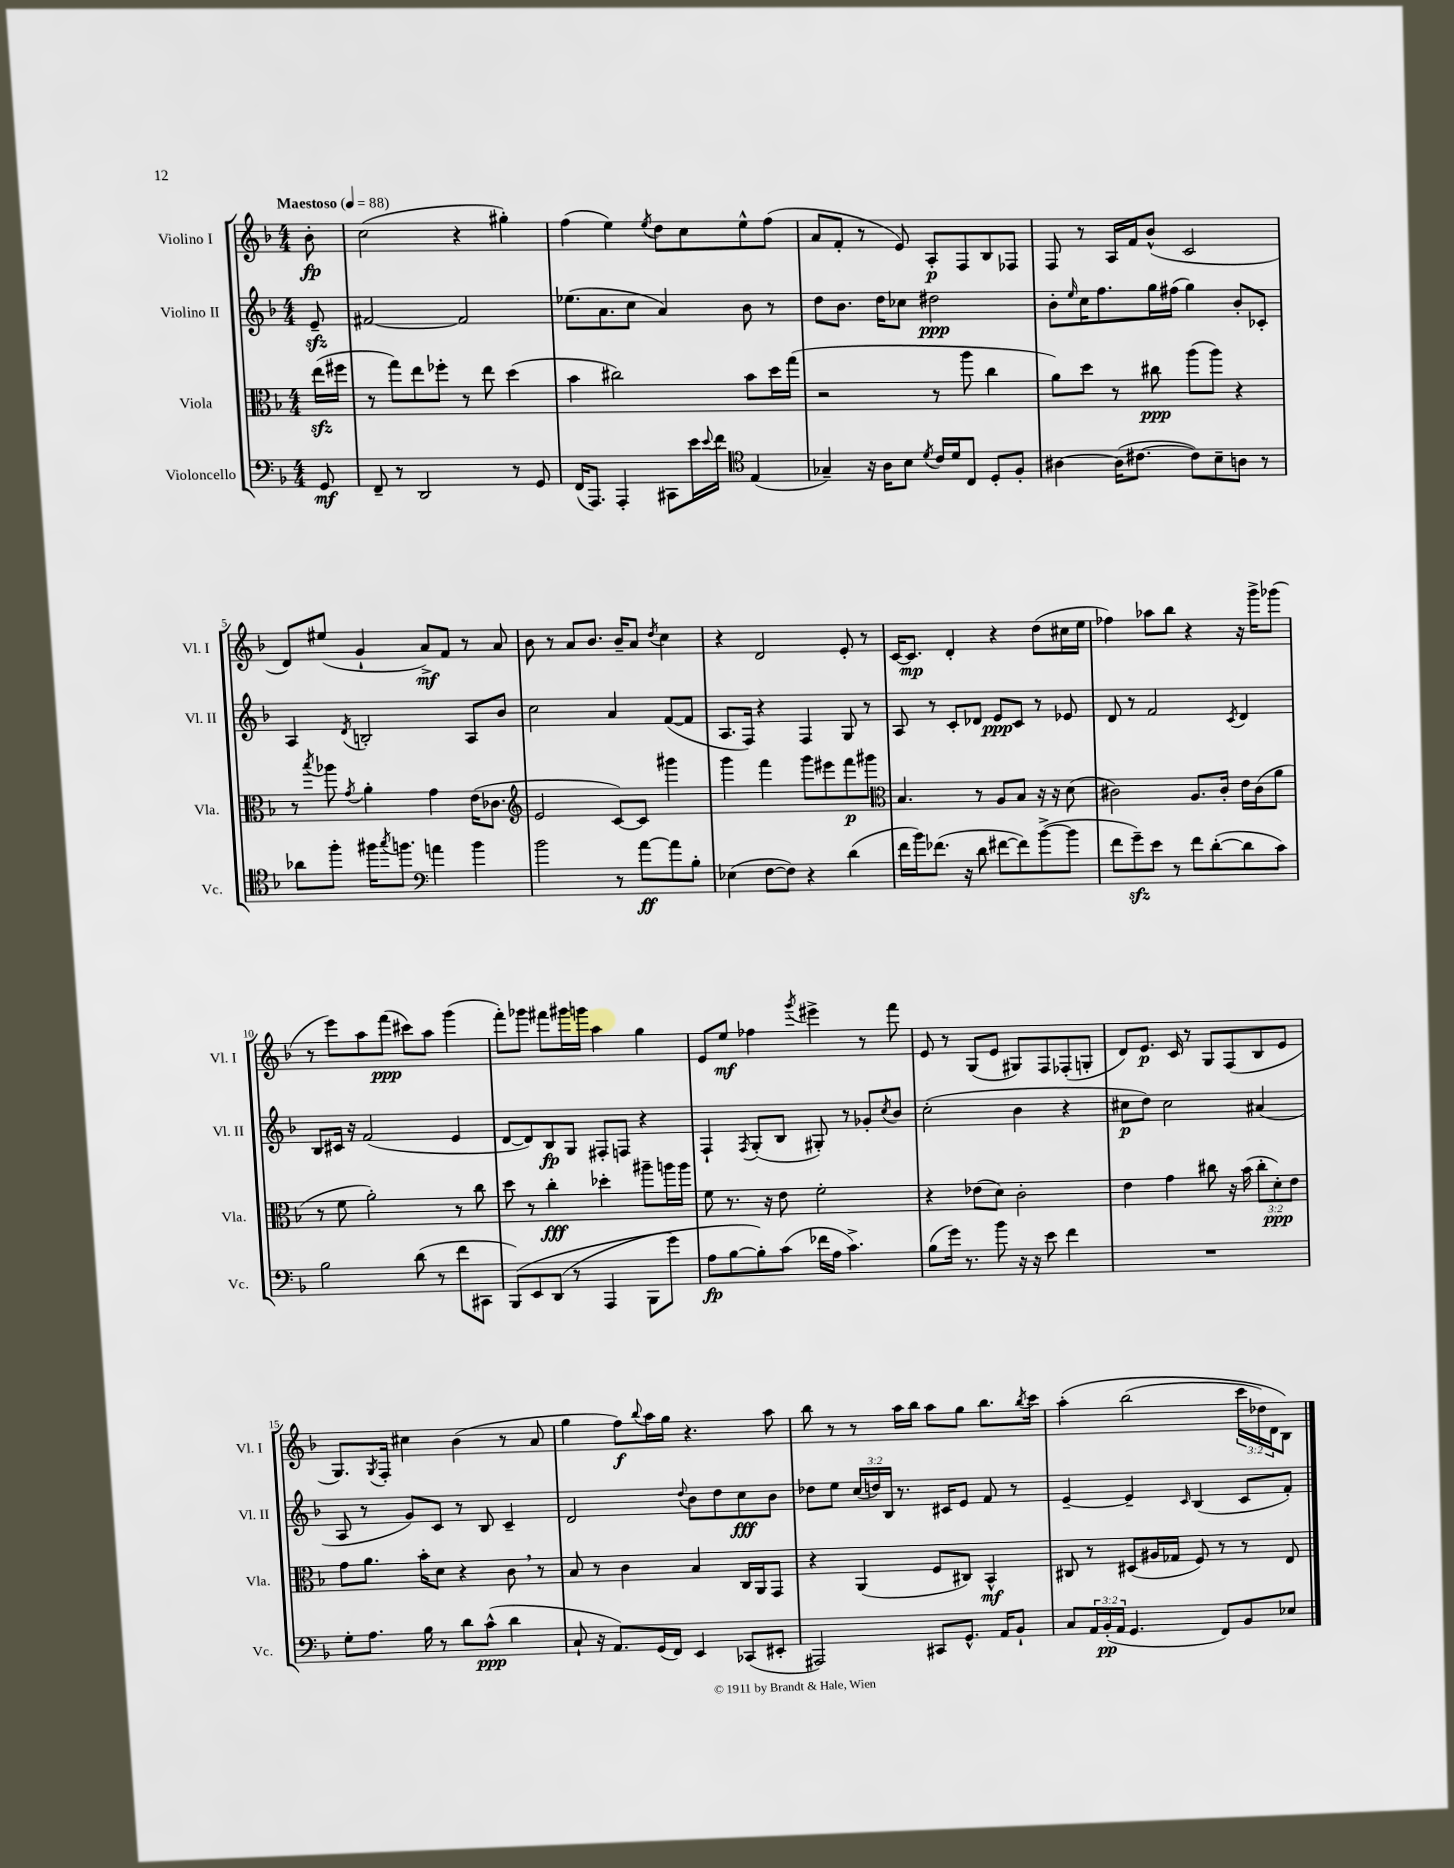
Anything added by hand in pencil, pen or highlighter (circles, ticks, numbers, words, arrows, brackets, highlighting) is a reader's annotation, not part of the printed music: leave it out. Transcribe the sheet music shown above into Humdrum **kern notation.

**kern	**kern	**kern	**kern
*staff4	*staff3	*staff2	*staff1
*clefF4	*clefC3	*clefG2	*clefG2
*k[b-]	*k[b-]	*k[b-]	*k[b-]
*M4/4	*M4/4	*M4/4	*M4/4
*MM88	*MM88	*MM88	*MM88
8GG/	(16ee\LL	8e~/	8b-'\
.	16ff#\JJ	.	.
=	=	=	=
8FF~/	8r	[2f#/	(2cc\
8r	8gg\L)	.	.
2DD/	8ee\	.	.
.	8ff-'\J	.	.
.	8r	2f#/]	4r
.	8ee\	.	.
8r	(4dd\	.	4gg#'\)
8GG/	.	.	.
=	=	=	=
(16FF/LK	4b-\	(8.ee-\L	(4ff\
8.AAA/J)	.	.	.
.	.	8.a\	.
4AAA'/	2cc#\)	.	4ee\)
.	.	8cc\J	.
.	.	.	8qee/
8CC#\L	.	4a/)	8dd\L
16e\L	.	.	8cc\
8qqe/	.	.	.
16f\JJ	.	.	.
*clefC4	*	*	*
(4E/	8b-\L	8b-\	8ee^^\
.	16dd\L	8r	(8ff\J
.	(16gg\JJ	.	.
=	=	=	=
4G-~/)	2r	8dd\L	8a/L
.	.	8.b-\J	8f'/J
16r	.	.	8r
16A\LK	.	16dd\LK	.
8B-\J	.	8cc-\J	8e/)
8qd/	.	.	.
16c/LL	8r	2dd#\	8A'/L
16d/J	.	.	.
8C/J	8aa\	.	8F/
8D'/L	4cc\	.	8B-/
8F'/J	.	.	8F-/J
=	=	=	=
[4A#\	8a\L)	8b-'\L	8F/
.	.	16qqee/	.
.	8dd\J	16cc\K	8r
.	.	8.ff\	.
(16A#\]LK	8r	.	16A/LL
[8.c#\J	.	.	16f/J
.	8cc#\	16gg\L	(8b-^^/J
.	.	(16ff#\JJ	.
8c#\]L)	(8aa\L	4gg\)	2c/
8B-~\	8aa\J)	.	.
8A\J	4r	8b-'/L	.
8r	.	8c-'/J	.
=	=	=	=
8a-\L	8r	4A/	8d/L)
.	8qbb-/	.	.
8ff'\J	8aa-\	.	(8ee#/J
.	8qg/	8qd/	.
16ff#\LK	4a'\	2B'/	4g`/
8qgg/	.	.	.
8.ff\J	.	.	.
*clefF4	*	*	*
4a\	4g\	.	8a^/L)
.	.	.	8f/J
4b-\	(16e\LK	8A/L	8r
.	8.c-\J	.	.
.	.	8b-/J	8a/
=	=	=	=
*	*clefG2	*	*
2b-\	2e/	2cc\	8b-\
.	.	.	8r
.	.	.	8a/L
.	.	.	8.b-/J
8r	[8c/L)	4a/	.
.	.	.	16b-~/LK
[8a\L	8c/]J	.	8a/J
.	.	.	8qdd/
8a\]	4ggg#\	([8f/L	4cc\
8B-'\J	.	8f/]J	.
=	=	=	=
(4E-\	4ggg\	8.A/L	4r
.	.	16F/Jk)	.
[8F\L	4fff\	4r	2d/
8F\]J)	.	.	.
4r	8ggg\L	4F/	.
.	8eee#\	.	.
(4d\	8fff\	8G/	8e'/
.	8ggg#\J	8r	8r
=	=	=	=
*	*clefC3	*	*
16f\LL	4.B-/	8A/	[16c/LK
16b-\J)	.	.	8.c/]J
(8.f-\J	.	8r	.
.	.	8c'/L	4d'/
16r	.	.	.
8d\	8r	8d-/J	.
[8f#\L	8A/L	8e/L	4r
8f#\])	8B-/J	8c/J	.
([8b-^\	16r	8r	(8dd\L
.	16r	.	.
8b-\]J	(8d\	8e-/	16cc#\L
.	.	.	16ee\JJ
=	=	=	=
8f\L	2c#\)	8d/	4ff-\)
8g~\)	.	8r	.
8e\J	.	2f/	8aa-\L
8r	.	.	8bb-\J
8f\L	8.A/L	.	4r
([8d'\	.	.	.
.	16c#'/Jk	.	.
.	.	8qc/	.
8d\]	16e\LL	4d/	16r
.	(16c#\J	.	16ggg^\LK
8c\J)	8a\J	.	(8ggg-\J
=	=	=	=
2B-\	8r	8B-/L	8r
.	8f\	16c#/Jk	8eee\L)
.	.	16r	.
.	2a'\)	(2f/	8aa\
.	.	.	(8fff\J
(8d\	.	.	8ccc#\L)
8r	.	.	8aa\J
8f\L	8r	4e/	(4ggg\
8CC#\J	8cc\	.	.
=	=	=	=
&(8BBB-/L)	8dd\	[8d/L	8fff'\L)
8EE/	8r	8d/])	8ggg-\J
(8DD/J	4cc'\	8B-/	8fff#\L
8r	.	8G/J	16ggg#\L
.	.	.	16ggg\JJ
4AAA/	4dd-'\	8F#'/L	4aa\
.	.	8F/J	.
8BBB-\L	8aa#~\L	4r	4gg\
8g\J)	16aa\L	.	.
.	16aa\JJ	.	.
=	=	=	=
8A\L	8f\	4F`/	8e/L
[8B-\	8.r	.	8ee/J
.	.	8qF/	.
8B-'\]&)	.	(8G'/L	4ff-\
.	16r	.	.
(8c\J	8e\	8B-/J	.
.	.	.	8qggg/
16f-\LL	2f'\	8G#'/)	4eee#^\
16A\JJ	.	.	.
4.c^\)	.	8r	.
.	.	8g-'/L	8r
.	.	8qcc/	.
.	.	8b-/J	8fff\
=	=	=	=
(8B-\L	4r	(2cc'\	8e/
16g\Jk)	.	.	8r
8.r	.	.	.
.	(8e-\L	.	(8G/L
8b-\	8d\J)	.	8e/J
16r	2c'\	4b-\	8G#/L)
16r	.	.	.
8e\	.	.	8F/
4f\	.	4r	(8F-'/
.	.	.	8G'/J
=	=	=	=
1r	4e\	8cc#\L	8d/L)
.	.	8dd\J)	8.e/J
.	4g\	2cc#\	.
.	.	.	16c/
.	.	.	8r
.	8cc#\	.	8G/L
.	16r	.	(8F/
.	(16b-\	.	.
.	12cc#'\L	(4a#/	8B-/
.	12d'\)	.	.
.	.	.	8e/J
.	12e\J	.	.
=	=	=	=
8G'\L	8g\L	8A/	8.G/L)
8.A\J	8.a\J	8r	.
.	.	.	8qG/
.	.	.	16F'/Jk
.	.	8g/L)	4cc#\
16B-\	16b-'\LK	.	.
8r	8d\J	8c/J	.
8d\L	4r	8r	(4b-\
(8c^^\J	.	8B-/	.
4d\	8c\	4c~/	8r
.	8r	.	8a/
=	=	=	=
8C`/	8B-/	2d/	4gg\
16r	8r	.	.
8.AA/L)	.	.	.
.	4c\	.	8ff\L)
.	.	.	8qqbb-/
(16GG/L	.	.	16aa\L
16FF/JJ)	.	.	16gg\JJ
.	.	8qqdd/	.
4EE/	4B-/	8b-\L	4.r
.	.	8dd\	.
(8CC-/L	16C/LL	8cc\	.
.	16AA/J	.	.
8EE#'/J	8GG/J	8b-\J	8aa\
=	=	=	=
2AAA#/)	4r	8dd-\L	8bb-\
.	.	8ee\J	8r
.	(4AA/	(24cc/LL	8r
.	.	24dd/)	.
.	.	24B-/JJ	.
.	.	8.r	16aa\LL
.	.	.	16bb-\JJ
8CC#/L	8F/L	.	8aa\L
.	.	16c#/LK	.
8.GG^^/J	8C#/J)	8e/J	8gg\J
.	4BB-^^/	8f/	8.bb-\L
16AA/LK	.	.	.
8BB-`/J	.	8r	.
.	.	.	8qbb-/
.	.	.	16ccc\Jk
=	=	=	=
8C/L	8C#/	[4e~/	&(4aa'\
24AA/L	8r	.	.
(24BB-'/	.	.	.
24AA/JJ	.	.	.
4.GG/	(8D#/L	4e~/]	(2bb-\
.	16A#/L	.	.
.	16G-/JJ	.	.
.	.	16qqc/	.
.	8F/)	(4B-/	.
8FF/L)	8r	.	.
8BB-/	8r	8c/L	24ccc\LL
.	.	.	24dd-\)
.	.	.	24d\J
8E-/J	8E/	8f'/J)	8B-\J&)
==	==	==	==
*-	*-	*-	*-
